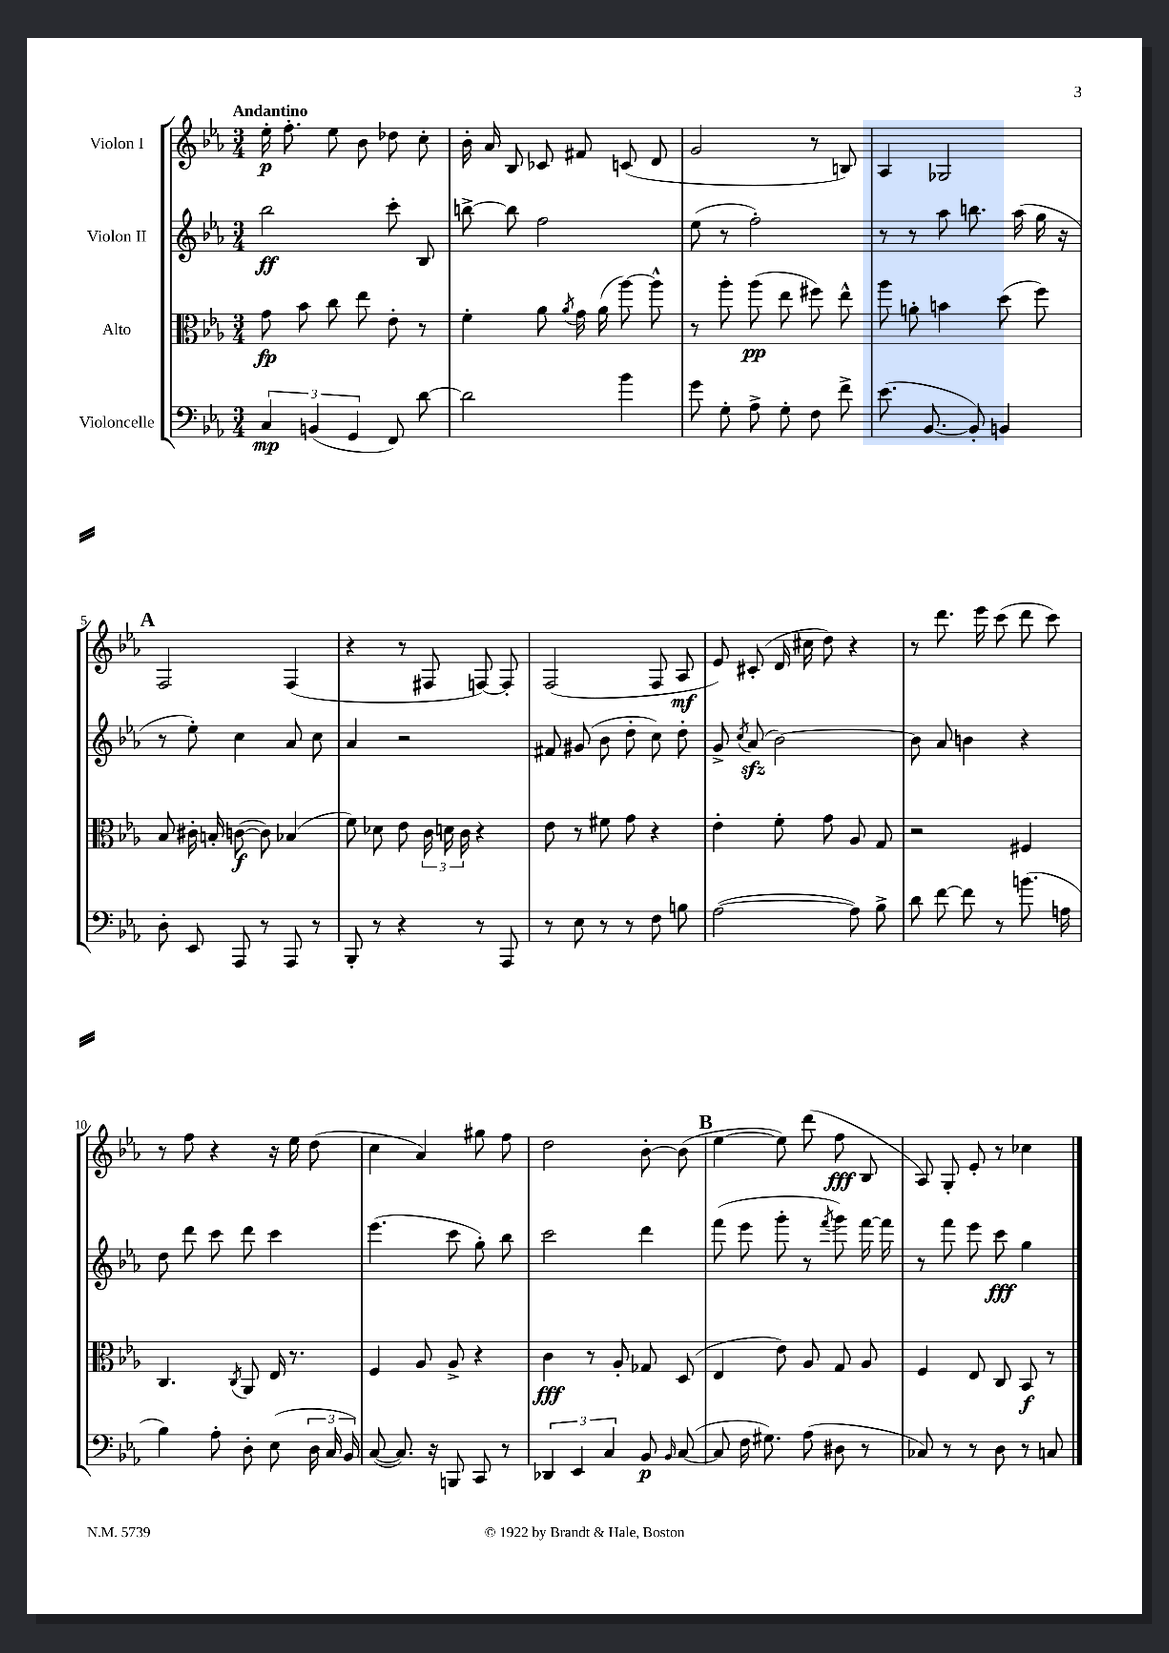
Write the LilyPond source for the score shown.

<<
\new StaffGroup <<
\new Staff = "s0" \with { instrumentName = "Violon I" } {
    \clef treble \key ees \major \numericTimeSignature \time 3/4 \tempo "Andantino"
    \autoBeamOff ees''16-.\p f''8.-. ees''8 bes'8 des''8 c''8-. |
    bes'16-. aes'16 bes8 ces'8 fis'8 c'8( d'8 |
    g'2 r8 b8) |
    aes4 ges2 |
    \mark \markup { \bold "A" } f2 f4( |
    r4 r8 fis8 f8~) f8-. |
    f2( f8 aes8\mf |
    ees'8) cis'8-.( d'16 cis''16 d''8) r4 |
    r8 d'''8. ees'''16 c'''8( d'''8 c'''8) |
    r8 f''8 r4 r16 ees''16 d''8( |
    c''4 aes'4) gis''8 f''8 |
    d''2 bes'8~-. bes'8( |
    \mark \markup { \bold "B" } ees''4~ ees''8) d'''8( f''8\fff bes8 |
    aes8) g8-. ees'8-. r8 ces''4 \bar "|." |
}
\new Staff = "s1" \with { instrumentName = "Violon II" } {
    \clef treble \key ees \major \numericTimeSignature \time 3/4
    \autoBeamOff bes''2\ff c'''8-. bes8 |
    b''8~-> b''8 f''2 |
    ees''8( r8 f''2-.) |
    r8 r8 aes''8 b''8. aes''16( g''16 r16 |
    \mark \markup { \bold "A" } r8 ees''8-.) c''4 aes'8 c''8 |
    aes'4 r2 |
    fis'8 gis'8( bes'8 d''8-. c''8) d''8-. |
    g'8-> \acciaccatura { c''8 } aes'8\sfz( bes'2~) |
    bes'8 aes'8 b'4 r4 |
    d''8 d'''8 c'''8 d'''8 c'''4 |
    ees'''4.( c'''8 g''8-.) bes''8 |
    c'''2 d'''4 |
    \mark \markup { \bold "B" } f'''8( ees'''8 g'''8-. r8 \acciaccatura { f'''8 } g'''8) f'''16~ f'''16 |
    r8 f'''8 ees'''8 c'''8\fff g''4 \bar "|." |
}
\new Staff = "s2" \with { instrumentName = "Alto" } {
    \clef alto \key ees \major \numericTimeSignature \time 3/4
    \autoBeamOff g'8\fp bes'8 c''8 ees''8 ees'8-. r8 |
    f'4-. aes'8 \acciaccatura { aes'8 } g'16 aes'16( aes''8~) aes''8-^ |
    r8 aes''8-. aes''8\pp( ees''8 fis''8) ees''8-^ |
    aes''8 a'8-. b'4 d''8( f''8) |
    \mark \markup { \bold "A" } bes8 cis'16-. b16-. c'8~\f( c'8) bes4( |
    f'8) des'8 ees'8 \tuplet 3/2 { c'16 d'16 c'16 } r4 |
    ees'8 r8 fis'8 g'8 r4 |
    ees'4-. f'8-. g'8 aes8 g8 |
    r2 fis4 |
    c4. \acciaccatura { c8 } aes,8 ees16 r8. |
    f4 aes8 aes8-> r4 |
    c'4\fff r8 aes8-. ges8 d8( |
    \mark \markup { \bold "B" } ees4 ees'8) aes8 g8 aes8 |
    f4 ees8 c8 bes,8\f r8 \bar "|." |
}
\new Staff = "s3" \with { instrumentName = "Violoncelle" } {
    \clef bass \key ees \major \numericTimeSignature \time 3/4
    \autoBeamOff \tuplet 3/2 { c4\mp b,4( g,4 } f,8) d'8~ |
    d'2 bes'4 |
    g'8 g8-. aes8-> g8-. f8 f'8-> |
    ees'8.( bes,8.~ bes,8-.) b,4 |
    \mark \markup { \bold "A" } d8-. ees,8 aes,,8 r8 aes,,8 r8 |
    bes,,8-. r8 r4 r8 aes,,8 |
    r8 ees8 r8 r8 f8 b8 |
    aes2~( aes8) bes8-> |
    d'8 f'8~ f'8 r8 b'8.( a16 |
    bes4) aes8-. d8-. ees8( \tuplet 3/2 { d16 c16 bes,16) } |
    c8~( c8.) r16 b,,8 c,8 r8 |
    \tuplet 3/2 { des,4 ees,4 c4 } bes,8\p \grace { bes,16 } c8~( |
    \mark \markup { \bold "B" } c8 f16 gis8.) aes8( dis8 r8 |
    ces8) r8 r8 d8 r8 c8 \bar "|." |
}
>>
>>
